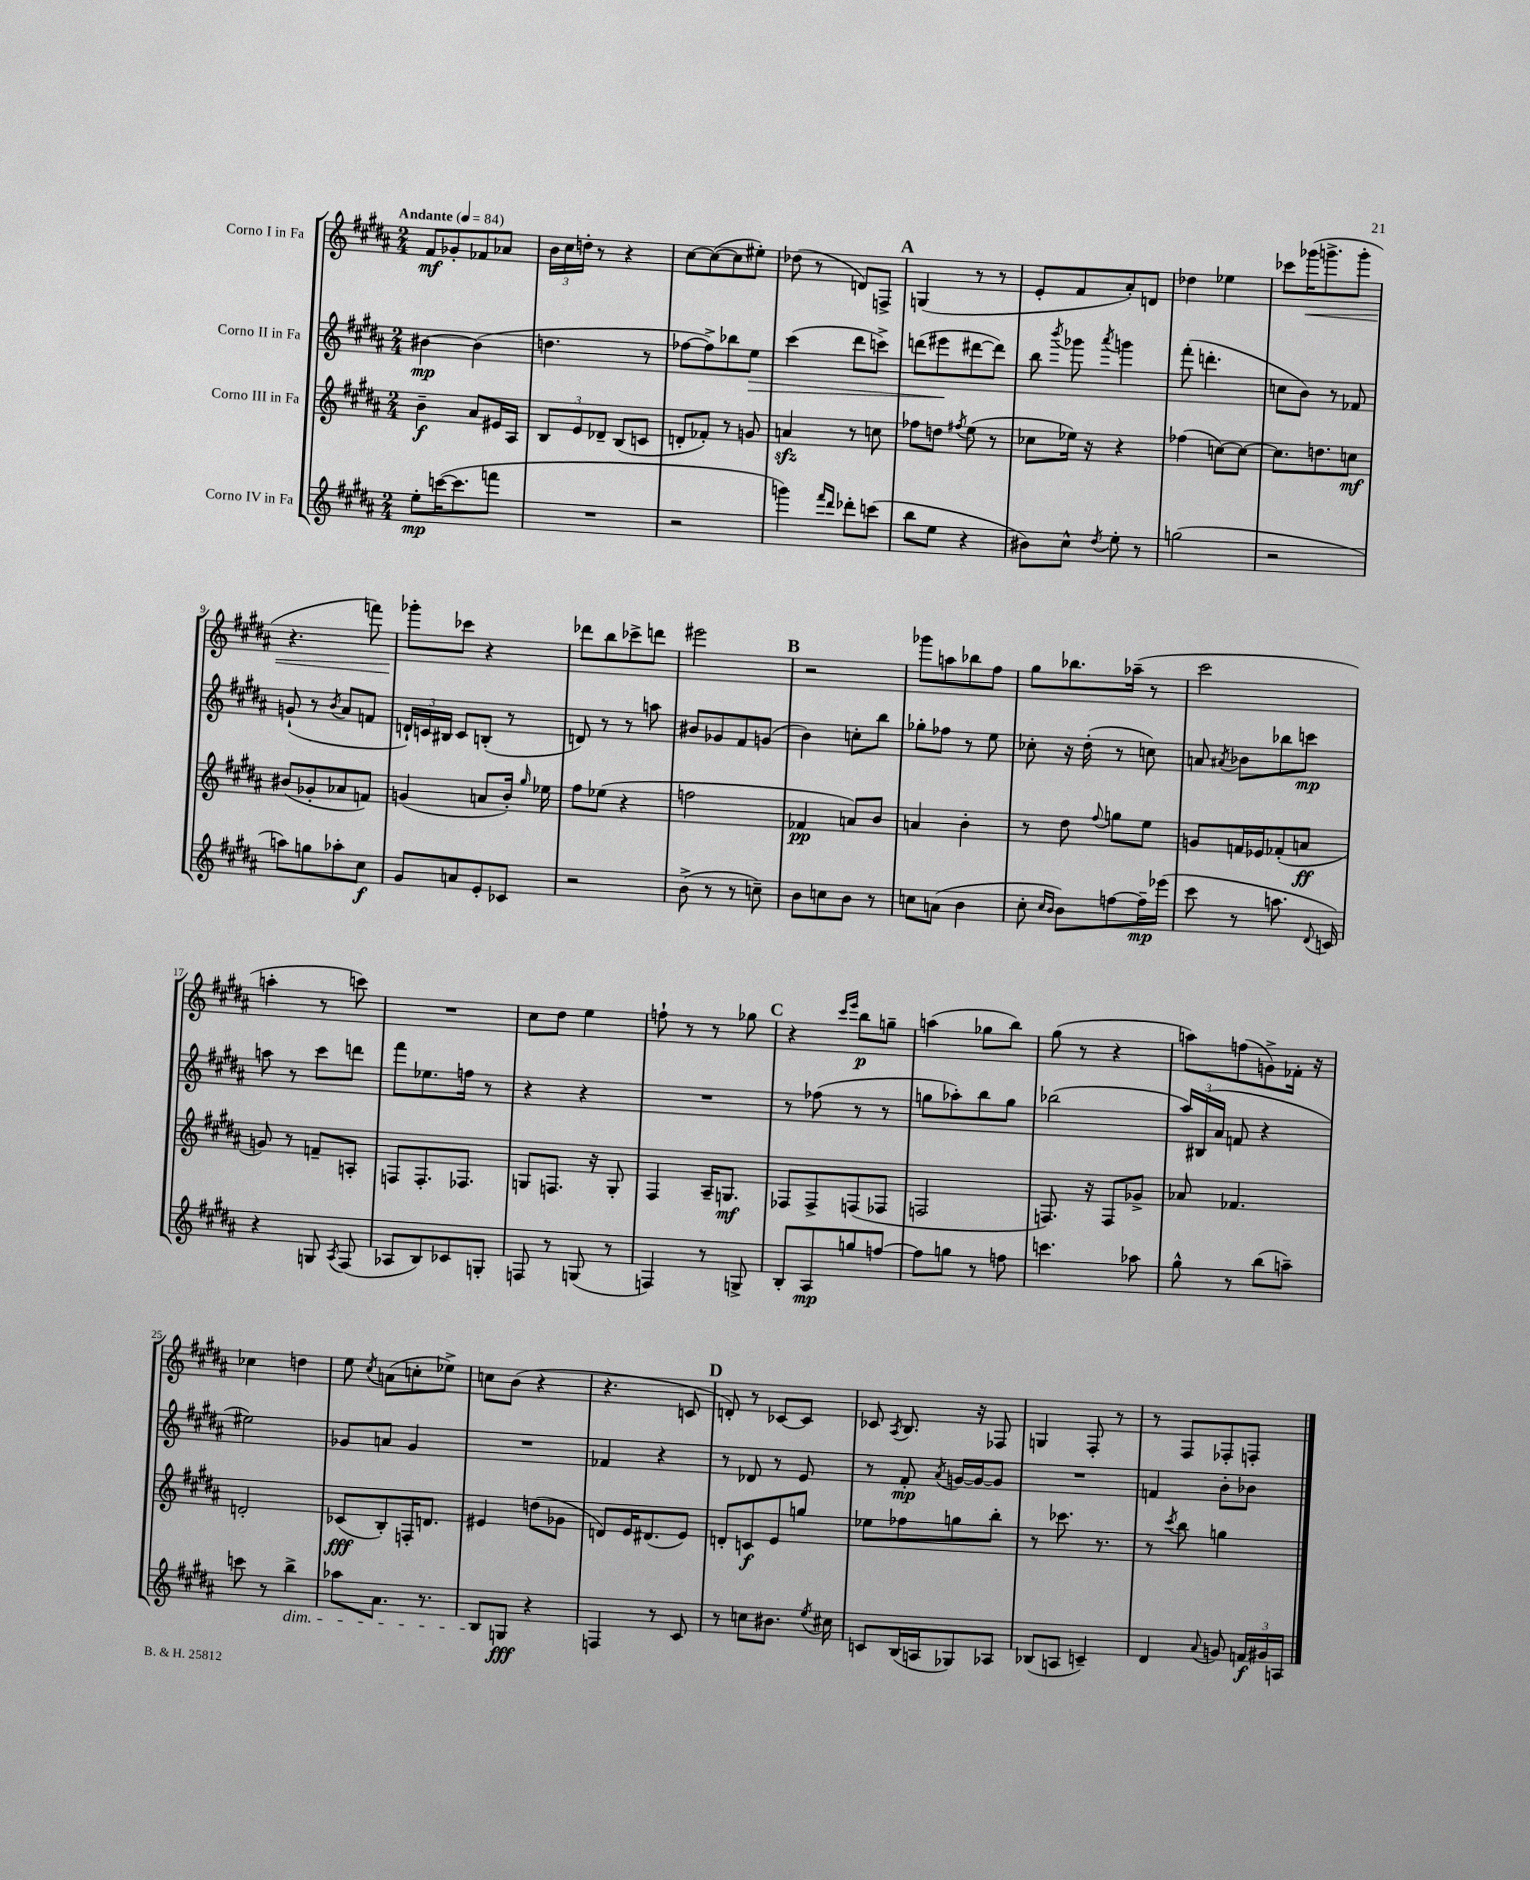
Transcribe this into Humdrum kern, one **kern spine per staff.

**kern	**kern	**kern	**kern
*staff4	*staff3	*staff2	*staff1
*clefG2	*clefG2	*clefG2	*clefG2
*k[f#c#g#d#a#]	*k[f#c#g#d#a#]	*k[f#c#g#d#a#]	*k[f#c#g#d#a#]
*M2/4	*M2/4	*M2/4	*M2/4
*MM84	*MM84	*MM84	*MM84
8ee'	4b~	[4b#	8f#
([16ccc	.	.	8g-'
8.ccc]	.	.	.
.	8a#	(4b#]	8f-
8fff	16e#	.	8a-
.	16A#	.	.
=	=	=	=
2r	12B	4.dd	24b
.	.	.	24cc#
.	12e	.	24dd'
.	.	.	8r
.	12d-~	.	.
.	(8B	.	4r
.	8c	8r	.
=	=	=	=
2r	8d'	[8ff-	[8cc#
.	8f-')	8ff-^])	(8cc#_
.	8r	8bb-	8cc#]
.	8g	8ee	8ee#')
=	=	=	=
4ggg)	4a	(4ccc#	(8dd-
.	.	.	8r
16qqfff#	.	.	.
16qqddd#	.	.	.
8ddd-'	8r	8ddd#	8d)
(8ccc	8cc	8ccc^)	8F^
=	=	=	=
8bb	8ff-	(8ddd	(4G
8ee	8dd	8eee#	.
.	8qff#	.	.
4r	(8ee	[8ddd#	8r
.	8r	8ddd#])	8r
=	=	=	=
8b#)	8cc-	8bb	8e'
.	.	8qbbb	.
8cc#^^	16ee-)	8ggg-	8f#
.	16r	.	.
8qdd#	.	8qaaa#	.
8ee'	4r	4ggg	8a#')
8r	.	.	8d
=	=	=	=
(2gg	(4ff-	(8fff#'	4dd-
.	.	4.ddd'	.
.	[8cc)	.	4ee-
.	8cc_	.	.
=	=	=	=
2r	8.cc]	8cc	8ccc-
.	.	8b)	(16ggg-
.	8.dd	.	8.ggg^
.	.	8r	.
.	8cc	8f-	8ggg'
=	=	=	=
8aa)	(8b#	(8g`	4.r
8gg	8g-'	8r	.
.	.	8qb	.
8aa-'	8a-	8a#	.
8cc#	8f)	8f	8fff)
=	=	=	=
8g#	(4g	24d`)	8ggg-'
.	.	24c	.
.	.	24B#	.
8a	.	8c	8ccc-
8e'	8a	(8B'	4r
8c-	16b')	8r	.
.	16qqgg#	.	.
.	16ee-	.	.
=	=	=	=
2r	8ff#	8d)	8ddd-
.	(8ee-	8r	8bb
.	4r	8r	8ccc-^
.	.	8aa	8ddd
=	=	=	=
(8b^	2ff	8b#	2eee#
8r	.	8g-	.
8r	.	8f#	.
8cc~)	.	(8g	.
=	=	=	=
8b	4f-	4b)	2r
8cc	.	.	.
8b	8a)	8cc'	.
8r	8b	8bb	.
=	=	=	=
8cc	4a	8gg-'	8ggg-
(8a	.	8ff-	8aa
4b	4b'	8r	8bb-
.	.	8ee	8ff#
=	=	=	=
8cc#'	8r	8cc-'	8gg#
16qqcc#	.	.	.
16qqb	.	.	.
8b)	8dd#	16r	8.bb-
.	.	(16dd#'	.
.	8qqff#	.	.
[8ff	8gg	8r	.
.	.	.	(16aa-~
16ff~]	8ee	8cc)	8r
(16eee-	.	.	.
=	=	=	=
8ccc#	8g	8a	2ccc#
.	.	8qa#	.
8r	16f	8b-	.
.	16e-	.	.
8.aa	(8f-'	8bb-	.
.	8a	8ccc	.
8qqd#	.	.	.
16c)	.	.	.
=	=	=	=
4r	8g)	8aa	4aa'
.	8r	8r	.
8G	8f~	8ccc#	8r
8qA#	.	.	.
(8F#	8A'	8ddd	8ccc)
=	=	=	=
8A-	8F	8fff#	2r
8B)	8.F'	8.ee-	.
8c-	.	.	.
.	8.F-	16ff	.
8G'	.	8r	.
=	=	=	=
8F	8G	4r	8cc#
8r	8.F	.	8dd#
(8G	.	4r	4ee
.	16r	.	.
8r	8G'	.	.
=	=	=	=
4F)	4F#	2r	8ff`
.	.	.	8r
8r	16A#~	.	8r
.	8.G	.	.
8G^	.	.	8gg-
=	=	=	=
8B'	8F-	8r	4r
8A#	8F-^	(8ff-	.
.	.	.	16qqccc#
.	.	.	16qqeee
8gg	(8F	8r	8bb
[8ff	8F-	8r	8gg~
=	=	=	=
8ff]	2F	8gg	(4aa
8gg	.	8aa-')	.
8r	.	8bb	8gg-
8ff	.	8gg	8bb)
=	=	=	=
4.ccc	8.F)	(2bb-	(8gg#
.	.	.	8r
.	16r	.	.
.	8F	.	4r
8aa-	8g-^	.	.
=	=	=	=
8gg#^^	8a-	24aa#)	8aa)
.	.	(24B#	.
.	.	24a#	.
8r	4.f-	8f	(8ff
(8bb	.	4r	8g^)
8aa~)	.	.	16f-'
.	.	.	16r
=	=	=	=
8ccc	2d'	2ee#)	4cc-
8r	.	.	.
4bb^	.	.	4dd
=	=	=	=
8aa-	(8c-	8g-	8ee
.	.	.	8qcc#
8.a#	8B')	8a	(8a
.	16F'	4g-	8cc'
8.r	8.d	.	.
.	.	.	8ee-^)
=	=	=	=
8B	4e#	2r	8cc
8G	.	.	(8b
4r	(8dd	.	4r
.	8g-	.	.
=	=	=	=
4F	8d)	4f-	4.r
.	16e	.	.
.	(8.d#	.	.
8r	.	4r	.
8c#	8e)	.	8c
=	=	=	=
8r	8d'	8r	8d')
8cc	8c	8d-	8r
8.b#	8e	8r	[8c-
.	8gg	8e	8c-]
8qee	.	.	.
16cc#	.	.	.
=	=	=	=
8c	8ee-	8r	8c-
.	.	.	8qA#
(16B	8ff-	8f#'	8.B
16A	.	.	.
.	.	8qa#	.
8G-)	8gg	[16g	.
.	.	16g_	16r
8A-	8bb'	8g]	8F-
=	=	=	=
(8B-	8r	2r	4G
8A	8.ccc-	.	.
4c~)	.	.	8F#'
.	8.r	.	.
.	.	.	8r
=	=	=	=
4d#	8r	4f	8r
.	8qccc#	.	.
.	8bb	.	8F#
8qqa#	.	.	.
8g	4gg	8b'	8F-'
24f	.	8b-	8F'
24g#	.	.	.
24A	.	.	.
==	==	==	==
*-	*-	*-	*-
